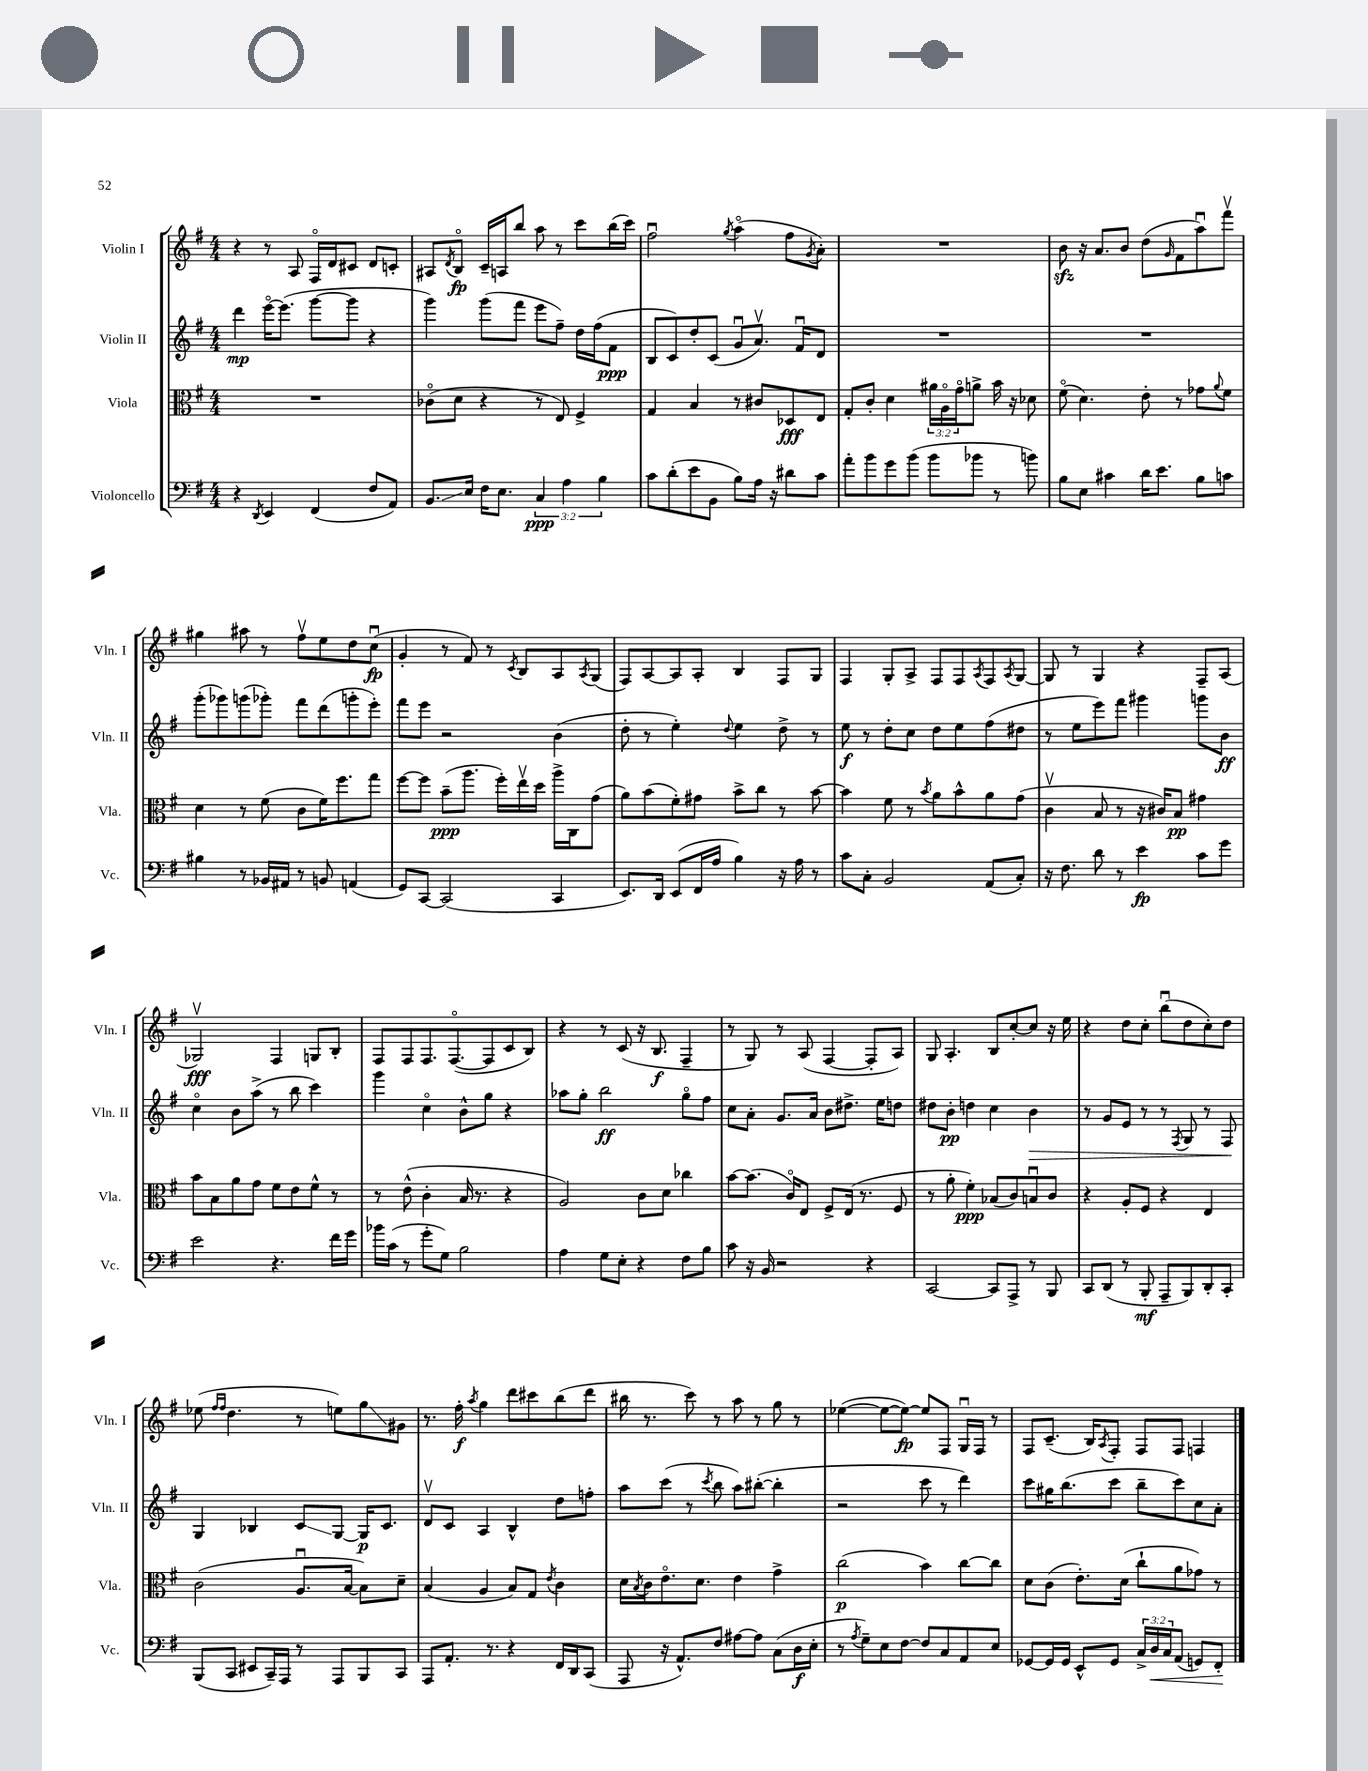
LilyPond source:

<<
\new StaffGroup <<
\new Staff = "s0" \with { instrumentName = "Violin I" shortInstrumentName = "Vln. I" } {
    \clef treble \key g \major \numericTimeSignature \time 4/4
    r4 r8 a8 fis16\flageolet d'16 cis'8 d'8 c'8-. |
    ais8 \acciaccatura { d'8 } b8\flageolet\fp c'16-- a16 b''8 a''8 r8 c'''8 b''16( c'''16) |
    fis''2\downbow \acciaccatura { g''8 } a''4\flageolet( fis''8 \acciaccatura { g'8 } a'8-.) |
    R1 |
    b'8\sfz r16 a'8. b'8 d''8( \grace { g'16 } fis'8 a''8\downbow) fis'''8\upbow |
    gis''4 ais''8 r8 fis''8\upbow e''8 d''8 c''8\downbow\fp( |
    g'4-. r8 fis'8) r8 \acciaccatura { c'8 } b8 a8 \acciaccatura { a8 } g8( |
    fis8) a8~ a8 a8-. b4 fis8 g8 |
    fis4 g8-. a8-> fis8 fis8 \acciaccatura { a8 } fis8 \acciaccatura { a8 } g8~ |
    g8 r8 g4 r4 fis8-- a8( |
    ges2\upbow\fff) fis4 g8 b8-. |
    fis8 fis8 fis8. fis8.~\flageolet( fis8 c'8 b8) |
    r4 r8 c'8( r16 b8.\f fis4-- |
    r8 g8) r8 a8( fis4~ fis8-. a8) |
    g8 a4.-. b8 c''8~-. c''8 r16 e''16 |
    r4 d''8 c''8-. b''8\downbow( d''8 c''8-.) d''8 |
    ees''8( \grace { fis''16 fis''16 } d''4. r8 e''8) g''8\glissando gis'8 |
    r8. fis''16-.\f \acciaccatura { a''8 } g''4 d'''8 cis'''8 b''8( d'''8 |
    bis''16 r8. c'''8) r8 a''8 r8 g''8 r8 |
    ees''4~( ees''8~ ees''8~\fp) ees''8 fis8 g16\downbow fis16 r8 |
    fis8 c'8.--( b16) \acciaccatura { a8 } fis8-. fis8 fis8 f4 \bar "|." |
}
\new Staff = "s1" \with { instrumentName = "Violin II" shortInstrumentName = "Vln. II" } {
    \clef treble \key g \major \numericTimeSignature \time 4/4
    d'''4\mp e'''16~\flageolet e'''8.( g'''8~ g'''8 r4 |
    g'''4) g'''8( fis'''8 e'''8 fis''8--) d''16 fis''16( fis'8\ppp |
    b8 c'8) d''8-. c'8( g'8\downbow a'8.\upbow) fis'16\downbow d'8 |
    R1 |
    R1 |
    g'''8-.( ges'''8) g'''8( ges'''8-.) fis'''8 d'''8( g'''8-. e'''8-.) |
    fis'''8 e'''8 r2 b'4( |
    d''8-. r8 e''4-.) \appoggiatura { d''8 } e''4 d''8-> r8 |
    e''8\f r8 d''8-. c''8 d''8 e''8 fis''8( dis''8 |
    r8 e''8 e'''8) fis'''8 gis'''4 g'''8 b'8\ff |
    c''4\flageolet b'8 a''8->( r8 b''8 c'''4) |
    g'''4 c''4\flageolet b'8-^ g''8 r4 |
    aes''8 g''8-. b''2\ff g''8\flageolet fis''8 |
    c''8 a'8-. g'8. a'16 b'8 dis''8.-> e''16 d''8 |
    dis''8 b'8-.\pp d''4 c''4 b'4\> |
    r8 g'8 e'8 r8 r8 \acciaccatura { fis8 } g8 r8 fis8\! |
    g4 bes4 c'8\glissando g8~ g16\p c'8. |
    d'8\upbow c'8 a4 b4-^ d''8 f''8-. |
    a''8 c'''8( r8 \acciaccatura { c'''8 } b''8 a''8) bis''8~-.( bis''4-. |
    r2 c'''8 r8 d'''4) |
    c'''8 gis''16 b''8.( c'''8 b''8-- c'''8) c''8 a'8-. \bar "|." |
}
\new Staff = "s2" \with { instrumentName = "Viola" shortInstrumentName = "Vla." } {
    \clef alto \key g \major \numericTimeSignature \time 4/4 \override Staff.TupletNumber.text = #tuplet-number::calc-fraction-text
    R1 |
    ces'8\flageolet( d'8 r4 r8 e8) fis4-> |
    g4 b4 r8 cis'8 des8\fff e8 |
    g8-. c'8-. d'4 \tuplet 3/2 { ais'16 a16\flageolet g'16\flageolet } a'8-> b'16 r16 des'8 |
    fis'8\flageolet( d'4.) e'8-. r8 ges'8 \appoggiatura { a'8 } fis'8 |
    d'4 r8 fis'8( c'8 fis'16) fis''8. g''8 |
    fis''8~ fis''8 b'8--\ppp( a''8. fis''16-.) e''16\upbow d''16 a''16-> c16 g'8( |
    a'8) b'8( fis'8-.) gis'8 b'8-> c''8 r8 b'8~ |
    b'4 fis'8 r8 \acciaccatura { b'8 } a'8 b'8-^ a'8 g'8( |
    c'4\upbow b8 r8 r16 cis'16) b8\pp gis'4 |
    b'8 b8 a'8 g'8 fis'8 e'8 fis'8-^ r8 |
    r8 e'8-^( c'4-. b16 r8. r4 |
    a2) c'8 d'8 ces''4 |
    b'8~ b'8.( c'16\flageolet) e8 fis8-> e16( r8. fis8 |
    r8 a'8-. fis'4-.\ppp) bes8( c'8) b8\downbow c'8 |
    r4 a8-. fis8 r4 e4 |
    c'2( a8.\downbow b16~ b8) d'8-- |
    b4( a4 b8) g8 \acciaccatura { e'8 } c'4 |
    d'16 \acciaccatura { b8 } c'16 e'8.\flageolet d'8. e'4 g'4-> |
    c''2\p( b'4) c''8~ c''8 |
    d'8 c'8( e'8.-.) d'16( c''8-! a'8 ges'8) r8 \bar "|." |
}
\new Staff = "s3" \with { instrumentName = "Violoncello" shortInstrumentName = "Vc." } {
    \clef bass \key g \major \numericTimeSignature \time 4/4 \override Staff.TupletNumber.text = #tuplet-number::calc-fraction-text
    r4 \acciaccatura { d,8 } e,4 fis,4( fis8 a,8) |
    b,8.\glissando e16 fis16 e8. \tuplet 3/2 { c4\ppp a4 b4 } |
    c'8 d'8-.( e'8 b,8 b8) a16 r16 dis'8 c'8 |
    a'8-. b'8 g'8 b'8( b'8 bes'8 r8 b'8) |
    b8 e8 cis'4 d'16 e'8. b8 c'8 |
    bis4 r8 bes,16 ais,16 r8 b,8 a,4( |
    g,8) c,8~ c,2( c,4 |
    e,8.) d,16 e,8( fis,16 a16 b4) r16 a16 r8 |
    c'8 c8-. b,2 a,8( c8-.) |
    r16 fis8. d'8 r8 e'4\fp c'8 g'8 |
    e'2 r4. fis'16 g'16 |
    bes'16 c'16( r8 g'8-. g8) b2 |
    a4 g8 e8-. r4 fis8 b8 |
    c'8 r16 b,16 r2 r4 |
    c,2~ c,8 a,,8-> r8 b,,8 |
    c,8 d,8( r8 b,,8-.\mf a,,8-- b,,8) d,8-. c,8-. |
    b,,8( c,8 eis,8 c,16--) a,,16 r8 a,,8 b,,8 c,8 |
    a,,8 a,8.-. r8. r4 fis,16 d,16 c,8( |
    a,,8 r16 a,8.-^) fis8 ais8~ ais8 c8( d16\f e16-. |
    r8 \acciaccatura { a8 } g8--) e8 fis8~ fis8 c8 a,8 e8 |
    ges,8~ ges,16 ges,16 e,8-^ ges,8 \tuplet 3/2 { c16-> d16\< c16 } a,8( g,8) fis,8-.\! \bar "|." |
}
>>
>>
\layout { \context { \Score \remove "Bar_number_engraver" } }
